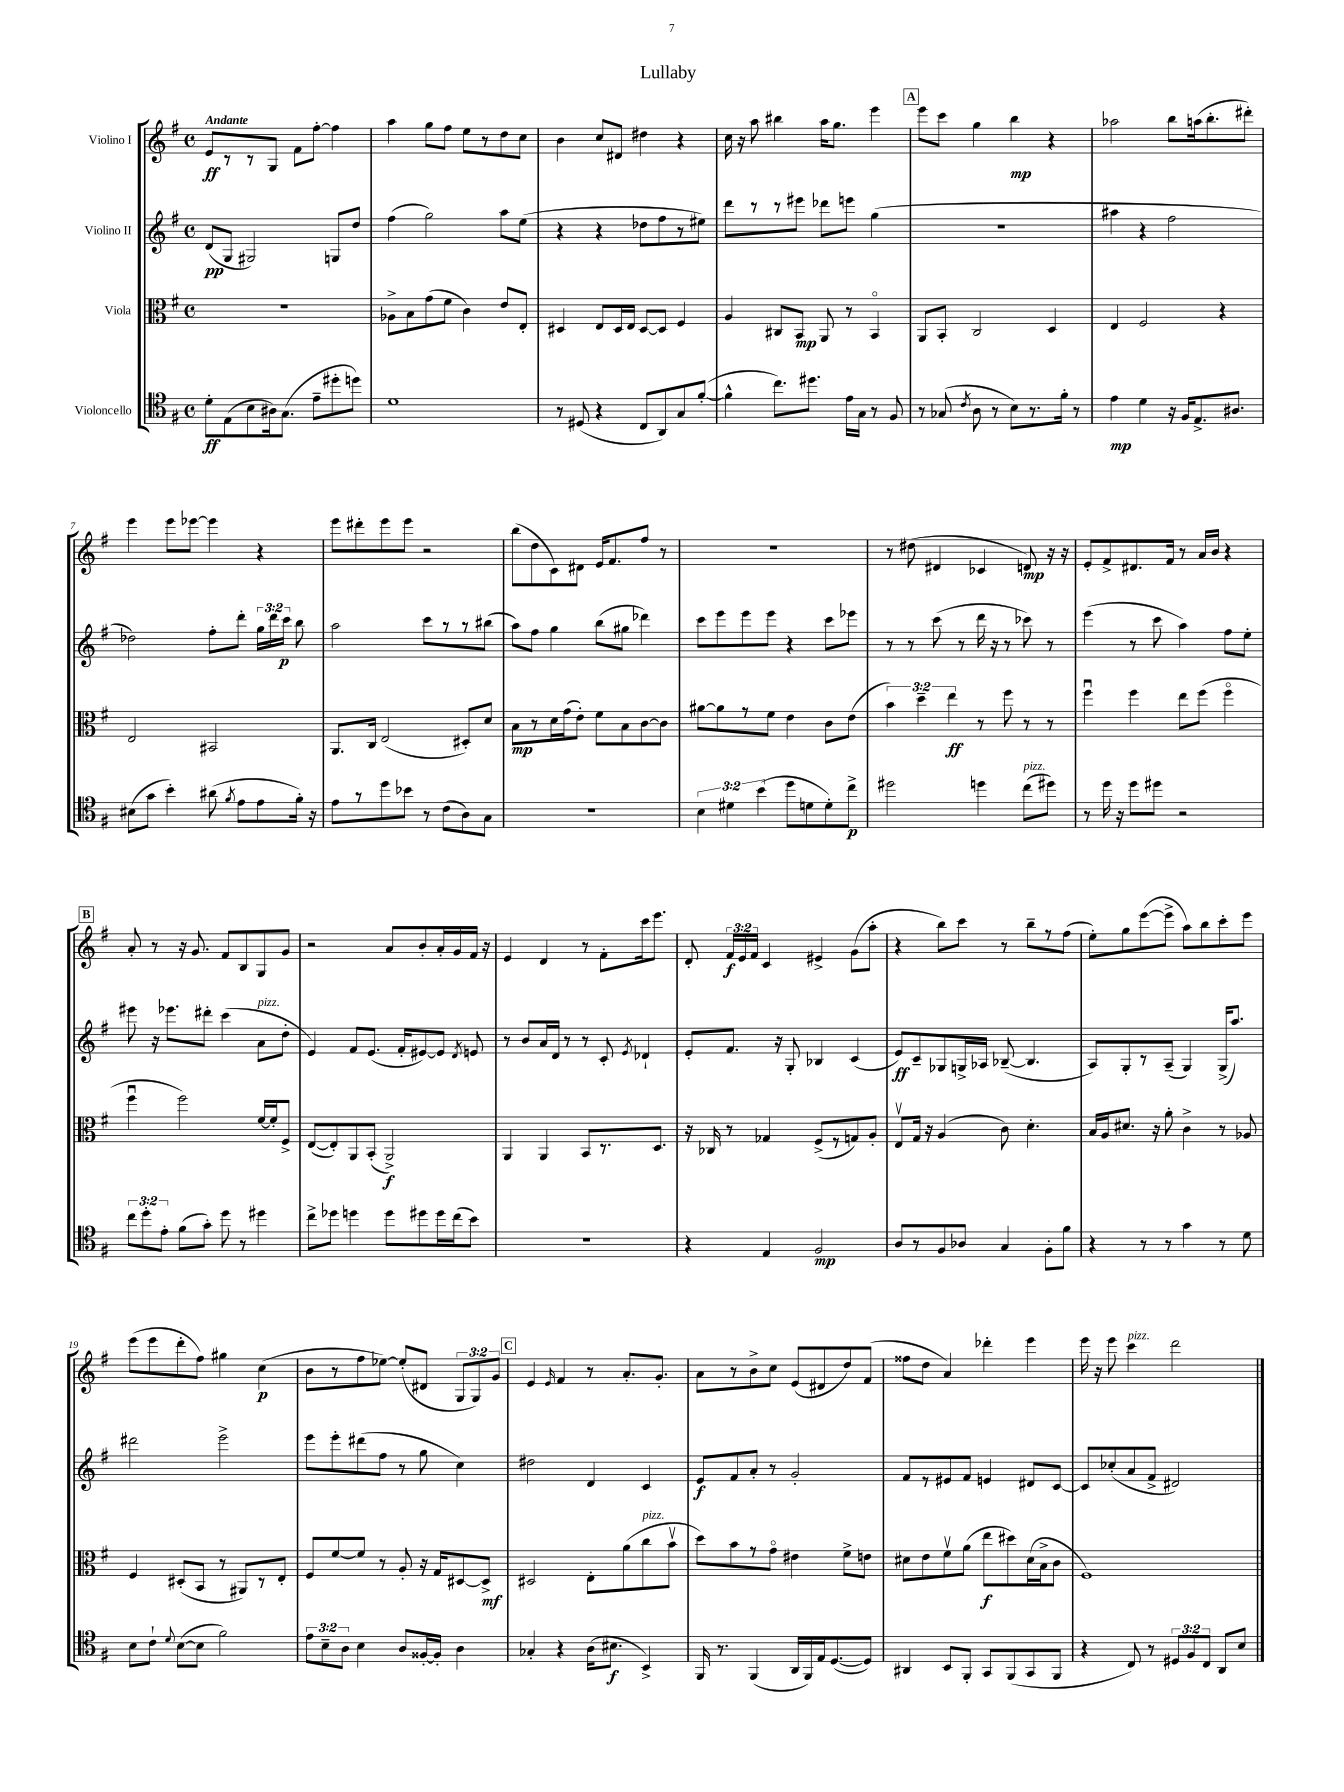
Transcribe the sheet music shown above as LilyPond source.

\header { title = "Lullaby" }
<<
\new StaffGroup <<
\new Staff = "s0" \with { instrumentName = "Violino I" } {
    \clef treble \key g \major \defaultTimeSignature \time 4/4 \override Staff.TupletNumber.text = #tuplet-number::calc-fraction-text \tempo "Andante"
    \autoBeamOff e'8[\ff r8 r8 g8] fis'8[ fis''8]~-. fis''4 |
    a''4 g''8[ fis''8] e''8[ r8 d''8 c''8] |
    b'4 c''8[ dis'8] dis''4 r4 |
    c''16 r16 a''8 bis''4 a''16[ g''8.] e'''4 |
    \mark \markup { \box "A" } e'''8[ c'''8] g''4 b''4\mp r4 |
    aes''2 b''8[ a''16( b''8.-. dis'''8]-.) |
    e'''4 e'''8[ ees'''8]~ ees'''4 r4 |
    e'''8[ dis'''8-. e'''8 e'''8] r2 |
    b''8[( d''8 c'8) dis'8] e'16[ fis'8. fis''8] r8 |
    r1 |
    r8 dis''8( dis'4 ces'4 d'8\mp) r16 r16 |
    e'8[-. fis'8-> dis'8. fis'16] r8 a'16[ b'16] r4 |
    \mark \markup { \box "B" } a'8-. r8 r16 g'8. fis'8[ b8 g8 g'8] |
    r2 a'8[ b'8-. a'16-. g'16 fis'16] r16 |
    e'4 d'4 r8 fis'8[-. c'''16 e'''8.] |
    d'8-. \tuplet 3/2 { fis'16[\f e'16 fis'16] } c'4 eis'4-> g'8[( a''8]-. |
    r4 b''8[) c'''8] r8 b''8[-- r8 fis''8]( |
    e''8[-.) g''8 e'''8~( e'''8]-> a''8[) b''8 c'''8-. e'''8] |
    e'''8[( e'''8 d'''8-. fis''8]) gis''4 c''4\p( |
    b'8[ r8 fis''8 ees''8]~) ees''8[-.( dis'8] \tuplet 3/2 { g8[ g8) g'8] } |
    \mark \markup { \box "C" } e'4 \grace { e'16 } fis'4 r8 a'8.[-. g'8.]-. |
    a'8[ r8 b'8-> c''8] e'8[( dis'8 d''8) fis'8]( |
    fisis''8[ d''8] a'4) des'''4-. e'''4 |
    e'''16 r16 e'''8 c'''4^\markup { \italic "pizz." } d'''2 \bar "|." |
}
\new Staff = "s1" \with { instrumentName = "Violino II" } {
    \clef treble \key g \major \defaultTimeSignature \time 4/4 \override Staff.TupletNumber.text = #tuplet-number::calc-fraction-text
    \autoBeamOff d'8[\pp( g8] gis2) g8[ d''8] |
    fis''4( g''2) a''8[ e''8]( |
    r4 r4 des''8[ fis''8 r8 eis''8]) |
    d'''8[ r8 r8 eis'''8] des'''8[ e'''8] g''4( |
    \mark \markup { \box "A" } r1 |
    ais''4 r4 fis''2 |
    des''2) fis''8[-. d'''8]-. \tuplet 3/2 { g''16[ d'''16 c'''16]\p } b''8 |
    a''2 c'''8[ r8 r8 bis''8]( |
    a''8[) fis''8] g''4 b''8[( gis''8] des'''4) |
    c'''8[ e'''8 e'''8 e'''8] r4 c'''8[ ees'''8] |
    r8 r8 c'''8( r8 d'''16 r16 r8 ces'''8) r8 |
    e'''4( r8 c'''8 a''4) fis''8[ e''8]-. |
    \mark \markup { \box "B" } eis'''8 r16 ees'''8.[ dis'''8]-. c'''4( a'8[^\markup { \italic "pizz." } d''8]-. |
    e'4) fis'8[ e'8.]( fis'16[-. eis'8~) eis'8] \acciaccatura { d'8 } e'8 |
    r8 b'8[ a'16 d'16] r8 r8 c'8-. \acciaccatura { e'8 } des'4-! |
    e'8[-. fis'8.] r16 g8-. bes4 c'4( |
    e'8[\ff) c'8-- ges8 g16-> aes16] bes8~--( bes4. |
    a8[) g8-. r8 a8]--( g4) g16[->( a''8.]) |
    dis'''2 e'''2-> |
    e'''8[ e'''8-. dis'''8( fis''8] r8 g''8 c''4) |
    \mark \markup { \box "C" } dis''2 d'4 c'4 |
    e'8[\f fis'8 a'8]-. r8 g'2-. |
    fis'8[ r8 eis'8 fis'8] e'4 dis'8[ c'8]~ |
    c'8[ ces''8-.( a'8 fis'8]-> dis'2) \bar "|." |
}
\new Staff = "s2" \with { instrumentName = "Viola" } {
    \clef alto \key g \major \defaultTimeSignature \time 4/4 \override Staff.TupletNumber.text = #tuplet-number::calc-fraction-text
    \autoBeamOff r1 |
    aes8[-> b8 g'8( fis'8] c'4) e'8[ e8]-. |
    dis4 e8[ dis16 e16] dis8[~ dis8] fis4 |
    a4 cis8[ b,8]\mp a,8 r8 b,4\flageolet |
    \mark \markup { \box "A" } a,8[ b,8]-. c2 d4 |
    e4 fis2 r4 |
    e2 bis,2 |
    a,8.[ c16] e2( dis8[-.) d'8] |
    b8[\mp r8 d'16 g'16( e'8]-.) fis'8[ b8 c'8~ c'8] |
    ais'8[~ ais'8 r8 fis'8] e'4 c'8[ e'8]( |
    \tuplet 3/2 { b'4) d''4-- e''4\ff } r8 fis''8 r8 r8 |
    fis''4\downbow fis''4 e''8[ fis''8]( fis''4\flageolet |
    \mark \markup { \box "B" } fis''4\downbow fis''2) fis'16[~ fis'16-. fis8]-> |
    e8[~( e8-.) a,8 b,8]-.( a,2->\f) |
    a,4 a,4 b,8[ r8. d8.] |
    r16 ces16 r8 ges4 fis8[->( r8 g8) a8]-. |
    e8[\upbow g16] r16 a4( c'8) d'4.-. |
    b16[ a16 dis'8.] r16 a'8-. c'4-> r8 aes8 |
    fis4 dis8[-.( b,8] r8 ais,8[) r8 e8]-. |
    fis8[ fis'8~ fis'8] r8 a8-. r16 g16[ dis8~ dis8]->\mf |
    \mark \markup { \box "C" } dis2 e8[-. a'8( c''8^\markup { \italic "pizz." } b'8]\upbow |
    d''8[) b'8 r8 g'8]\flageolet eis'4 fis'8[-> e'8] |
    dis'8[ e'8 fis'8\upbow a'8]( e''8[\f dis''8) dis'16( b16-> c'8] |
    fis1) \bar "|." |
}
\new Staff = "s3" \with { instrumentName = "Violoncello" } {
    \clef tenor \key g \major \defaultTimeSignature \time 4/4 \override Staff.TupletNumber.text = #tuplet-number::calc-fraction-text
    \autoBeamOff d'8[-.\ff e8( b8 ais16) g8.]( e'8[-- dis''8-. d''8]) |
    d'1 |
    r8 dis8( r4 c8[ a,8) g8 fis'8]~-.( |
    fis'4-^ c''8.[) dis''8.] e'16[ g16] r8 fis8 |
    \mark \markup { \box "A" } r8 ges8( \acciaccatura { c'8 } a8 r8 b8[) r8. fis'16]-. r8 |
    e'4\mp d'4 r16 fis16[ e8.-> ais8.] |
    bis8[( g'8] b'4-.) ais'8( \acciaccatura { fis'8 } e'8[ e'8 fis'16]-.) r16 |
    e'8[ r8 d''8 bes'8] r8 c'8[( a8) g8] |
    R1 |
    \tuplet 3/2 { b4 dis'4 b'4( } d''8[ d'8 d'8-.) c''8]->\p |
    dis''2 d''4 c''8[^\markup { \italic "pizz." }( dis''8]) |
    r8 d''16 r16 d''8[ dis''8] r2 |
    \mark \markup { \box "B" } \tuplet 3/2 { c''8[ d''8-. e'8]-. } fis'8[( g'8]-.) d''8 r8 dis''4 |
    c''8[-> des''8] d''4 d''8[ dis''8 dis''16 c''16( b'8]) |
    R1 |
    r4 e4 fis2\mp |
    a8[ r8 fis8 aes8] g4 fis8[-. fis'8] |
    r4 r8 r8 g'4 r8 d'8 |
    b8[ c'8]-! \appoggiatura { d'8 } b8[~( b8] fis'2) |
    \tuplet 3/2 { e'8[ b8-- a8] } b4 a8[ fisis16~-. fisis16]-. a4 |
    \mark \markup { \box "C" } ges4-. r4 a16[( bis8.]\f b,4->) |
    fis,16 r8. fis,4( a,16[ fis,16) e16 d8.~( d8]) |
    ais,4 b,8[ fis,8]-. g,8[ fis,8( g,8 fis,8] |
    r4 c8) r8 \tuplet 3/2 { dis8[ fis8 c8] } a,8[ b8] \bar "|." |
}
>>
>>
